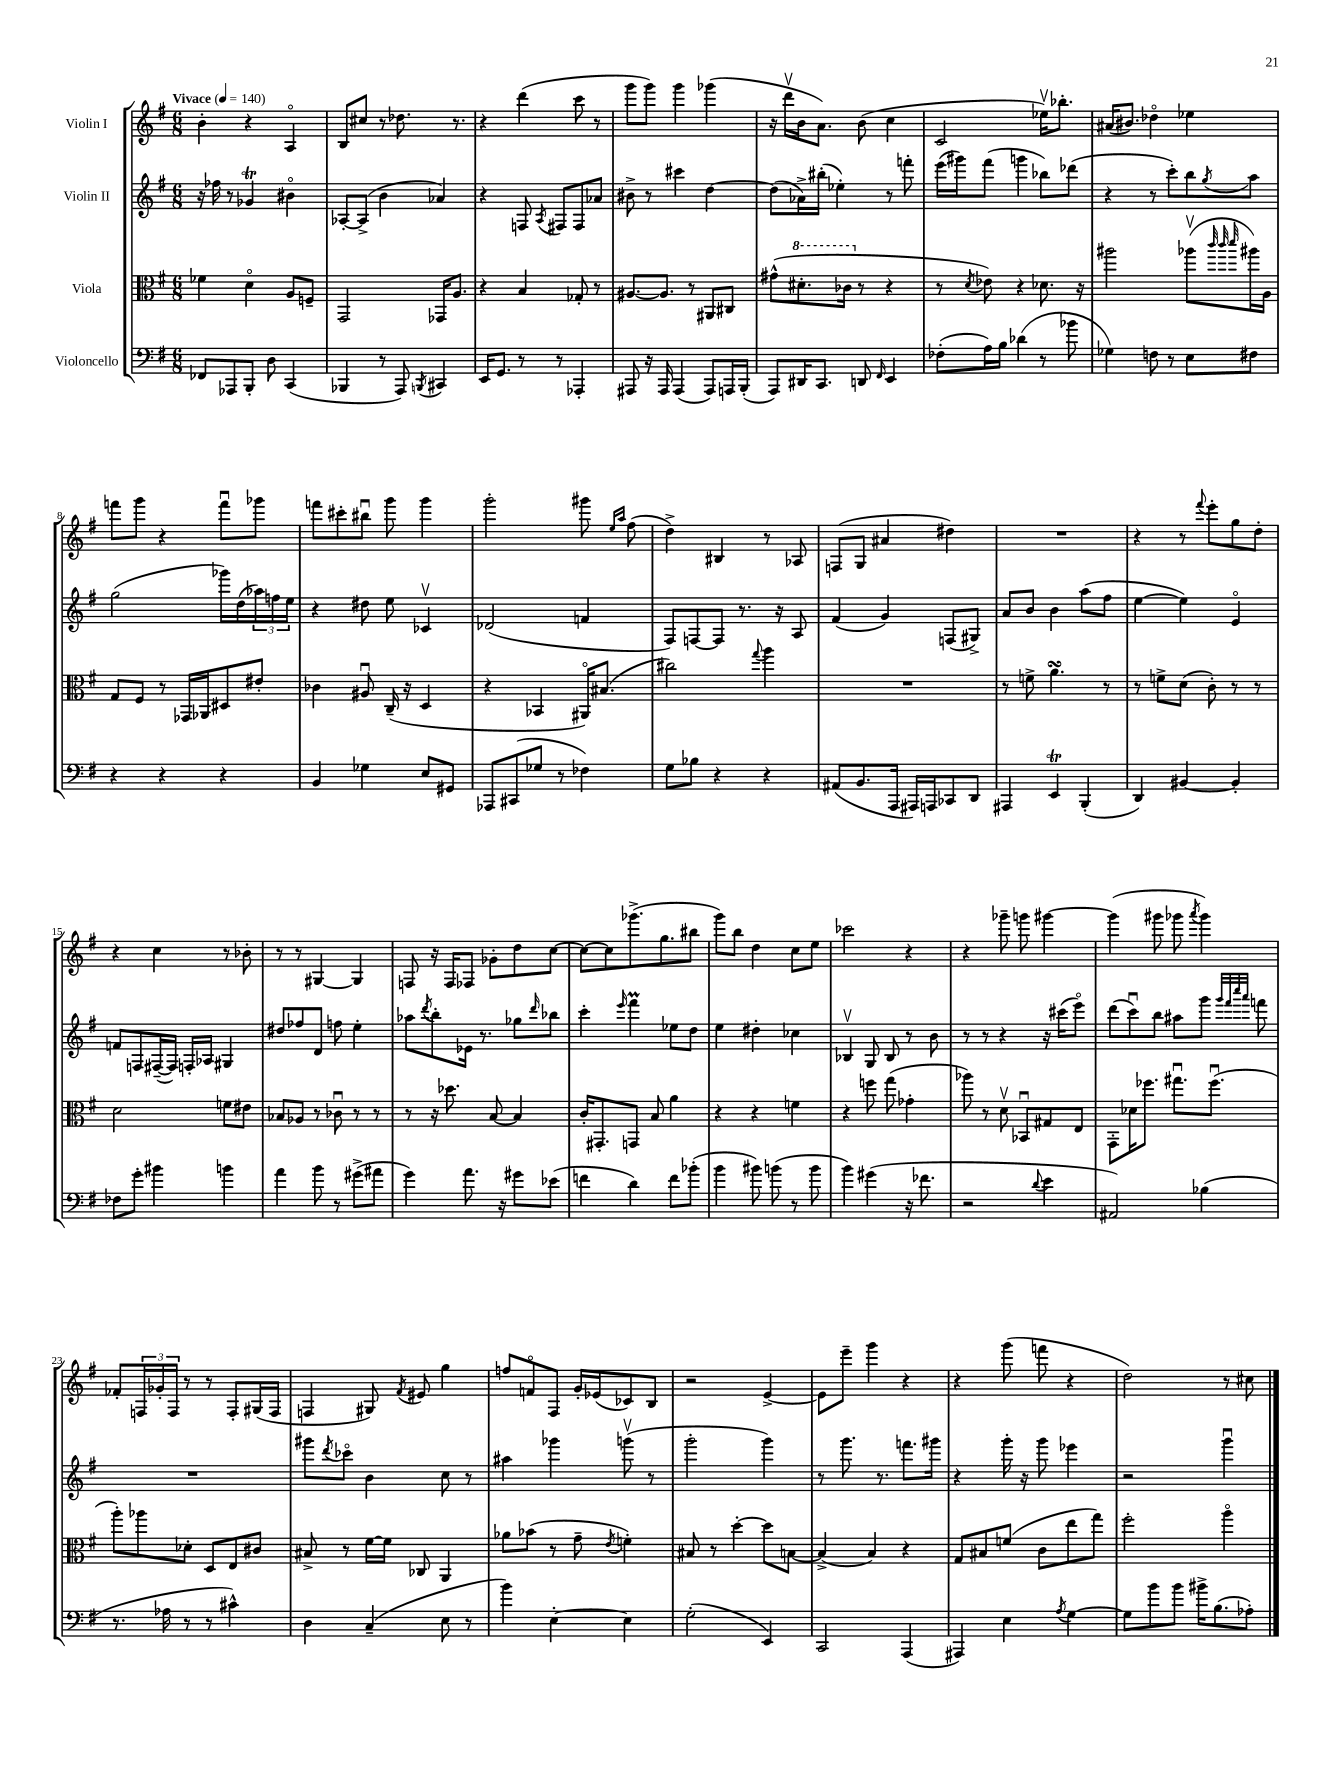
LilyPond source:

<<
\new StaffGroup <<
\new Staff = "s0" \with { instrumentName = "Violin I" } {
    \clef treble \key g \major \numericTimeSignature \time 6/8 \tempo "Vivace" 4 = 140
    b'4-. r4 a4\flageolet |
    b8 cis''8 r8 des''8. r8. |
    r4 d'''4( c'''8 r8 |
    g'''8 g'''8) g'''4 ges'''4( |
    r16 d'''16\upbow b'16 a'8.) b'8( c''4 |
    c'2 ees''16\upbow) bes''8.-. |
    ais'16( bis'8.) des''4\flageolet ees''4 |
    f'''8 g'''8 r4 f'''8\downbow ges'''8 |
    f'''8 cis'''8-. bis''8\downbow g'''8 g'''4 |
    g'''2-. gis'''8 \grace { e''16 a''16 } fis''8( |
    d''4->) bis4 r8 aes8 |
    f8( g8 ais'4 dis''4) |
    R2. |
    r4 r8 \appoggiatura { fis'''8 } e'''8-. g''8 d''8-. |
    r4 c''4 r8 bes'8-. |
    r8 r8 gis4~ gis4 |
    f8 r16 f16 fes8 ges'8-. d''8 c''8~ |
    c''8~ c''8 ges'''8.->( g''8. bis''8 |
    g'''8) b''8 d''4 c''8 e''8 |
    ces'''2 r4 |
    r4 ges'''8-- g'''8 gis'''4~ |
    gis'''4( gis'''8 ges'''8 \acciaccatura { a'''8 } ges'''4) |
    fes'8-. \tuplet 3/2 { f16 ges'16-. f16 } r8 r8 f8-. gis16( f16 |
    f4 gis8) \acciaccatura { fis'8 } eis'8 g''4 |
    f''8 f'8\flageolet fis8 g'16-. ees'16( ces'8) b8 |
    r2 e'4~-> |
    e'8 e'''8-- g'''4 r4 |
    r4 g'''8( f'''8 r4 |
    d''2) r8 cis''8 \bar "|." |
}
\new Staff = "s1" \with { instrumentName = "Violin II" } {
    \clef treble \key g \major \numericTimeSignature \time 6/8
    r16 fes''16 r8 ges'4\trill bis'4\flageolet |
    aes8~-. aes8->( b'4 aes'4) |
    r4 f8 \acciaccatura { a8 } fis8 fis8 aes'8 |
    bis'8-> r8 cis'''4 d''4~ |
    d''8( aes'16->) bis''16-.( ees''4-.) r8 f'''8-. |
    e'''16( gis'''16) fis'''8( g'''4 bes''8) des'''8( |
    r4 r8 c'''8-.) b''8 \acciaccatura { g''8 } a''8 |
    g''2( ges'''16) d''16( \tuplet 3/2 { aes''16) f''16 e''16 } |
    r4 dis''8 e''8 ces'4\upbow |
    des'2( f'4 |
    fis8) f8~ f8 r8. r16 a8 |
    fis'4( g'4) f8( gis8->) |
    a'8 b'8 b'4 a''8( fis''8 |
    e''4~ e''4) e'4\flageolet |
    f'8 f8 fis16~--( fis16) f16-. aes16 gis4 |
    dis''8 fes''8 d'8 f''8 e''4-. |
    aes''8 \acciaccatura { d'''8 } b''8-. ees'16 r8. ges''8 \grace { d'''16 } bes''8 |
    c'''4-. \grace { e'''16 } fis'''4\prall ees''8 d''8 |
    e''4 dis''4-. ces''4 |
    bes4\upbow g8 bes8 r8 b'8 |
    r8 r8 r4 r16 cis'''16( e'''8\flageolet) |
    d'''8( c'''8\downbow) b''8 ais''8 g'''8 \grace { g'''32 fis'''32 c''''32 a'''32 } f'''8 |
    R2. |
    gis'''8 \acciaccatura { d'''8 } ces'''8\flageolet b'4 c''8 r8 |
    ais''4 ges'''4 g'''8\upbow( r8 |
    g'''2-. g'''4) |
    r8 g'''8. r8. f'''8. gis'''16 |
    r4 g'''16-. r16 g'''8 ees'''4 |
    r2 g'''4\downbow \bar "|." |
}
\new Staff = "s2" \with { instrumentName = "Viola" } {
    \clef alto \key g \major \numericTimeSignature \time 6/8
    fes'4 d'4\flageolet a8 f8-- |
    g,2 ges,16 a8. |
    r4 b4 ges8-. r8 |
    ais8.~ ais8. r8 ais,8 cis8 |
    gis'8-^( \ottava #1 dis''8.-. ces''16 \ottava #0 r8 r4 |
    r8 \acciaccatura { d'8 } ees'8) r4 des'8. r16 |
    ais''2 aes''8\upbow( \grace { c'''32 c'''32 d'''32 } ais''16) a16 |
    g8 fis8 r8 ges,16 aes,16 dis8 eis'8-. |
    ces'4 ais8\downbow c16--( r16 d4 |
    r4 bes,4 ais,16\flageolet) bis8.( |
    cis''2) \appoggiatura { g''8 } a''4 |
    R2. |
    r8 f'8-> a'4.\turn r8 |
    r8 f'8-> d'8( c'8-.) r8 r8 |
    d'2 f'8 eis'8 |
    bes8 aes8 r8 ces'8\downbow r8 r8 |
    r8 r16 des''8. b8~ b4 |
    c'16-. gis,8.-. g,8 b8 a'4 |
    r4 r4 f'4 |
    r4 f''8 g''8( ges'4-. |
    aes''8) r8 d'8\upbow bes,8\downbow gis8 e8 |
    g,8-. des'16 fes''8. gis''8.\downbow fes''8.\downbow( |
    a''8-.) aes''8 des'8-. d8 e8 cis'8 |
    bis8-> r8 fis'16~ fis'16 ces8 a,4 |
    aes'8 bes'8( r8 g'8-- \acciaccatura { e'8 } f'4-.) |
    bis8 r8 d''4~-. d''8 b8~ |
    b4->( b4) r4 |
    g8 bis8 f'8( c'8 e''8 g''8) |
    fis''2-. a''4\flageolet \bar "|." |
}
\new Staff = "s3" \with { instrumentName = "Violoncello" } {
    \clef bass \key g \major \numericTimeSignature \time 6/8
    fes,8 aes,,8 b,,8-. d8 c,4( |
    bes,,4 r8 a,,8) \acciaccatura { b,,8 } cis,4 |
    e,16 g,8. r8 r8 aes,,4-. |
    ais,,8 r16 ais,,16 ais,,4( ais,,8) a,,16 b,,16-.( |
    a,,8) dis,16 c,8. d,8 \grace { fis,16 } e,4 |
    fes8-.( a16) b16 des'4( r8 bes'8 |
    ges4) f8 r8 e8 fis8 |
    r4 r4 r4 |
    b,4 ges4 e8 gis,8 |
    aes,,8 cis,8( ges8 r8 fes4) |
    g8 bes8 r4 r4 |
    ais,8( b,8. a,,16 ais,,16) a,,16 ces,8 d,8 |
    ais,,4 e,4\trill b,,4-.( |
    d,4) bis,4~ bis,4-. |
    fes8 g'8-. bis'4 b'4 |
    a'4 b'8 r8 gis'8->( ais'8 |
    g'4) a'8. r16 gis'8 ees'8( |
    f'4 d'4) f'8 bes'8-.( |
    b'4 bis'8) b'8( r8 b'8 |
    b'4) gis'4( r16 fes'8. |
    r2 \appoggiatura { d'8 } e'4 |
    ais,2) bes4( |
    r8. aes16 r8 r8 cis'4-^) |
    d4 c4--( e8 r8 |
    b'4) e4~-. e4 |
    g2-.( e,4) |
    c,2 a,,4( |
    ais,,4) e4 \acciaccatura { a8 } g4~ |
    g8 b'8 b'8 bis'16-> b8.( aes8-.) \bar "|." |
}
>>
>>
